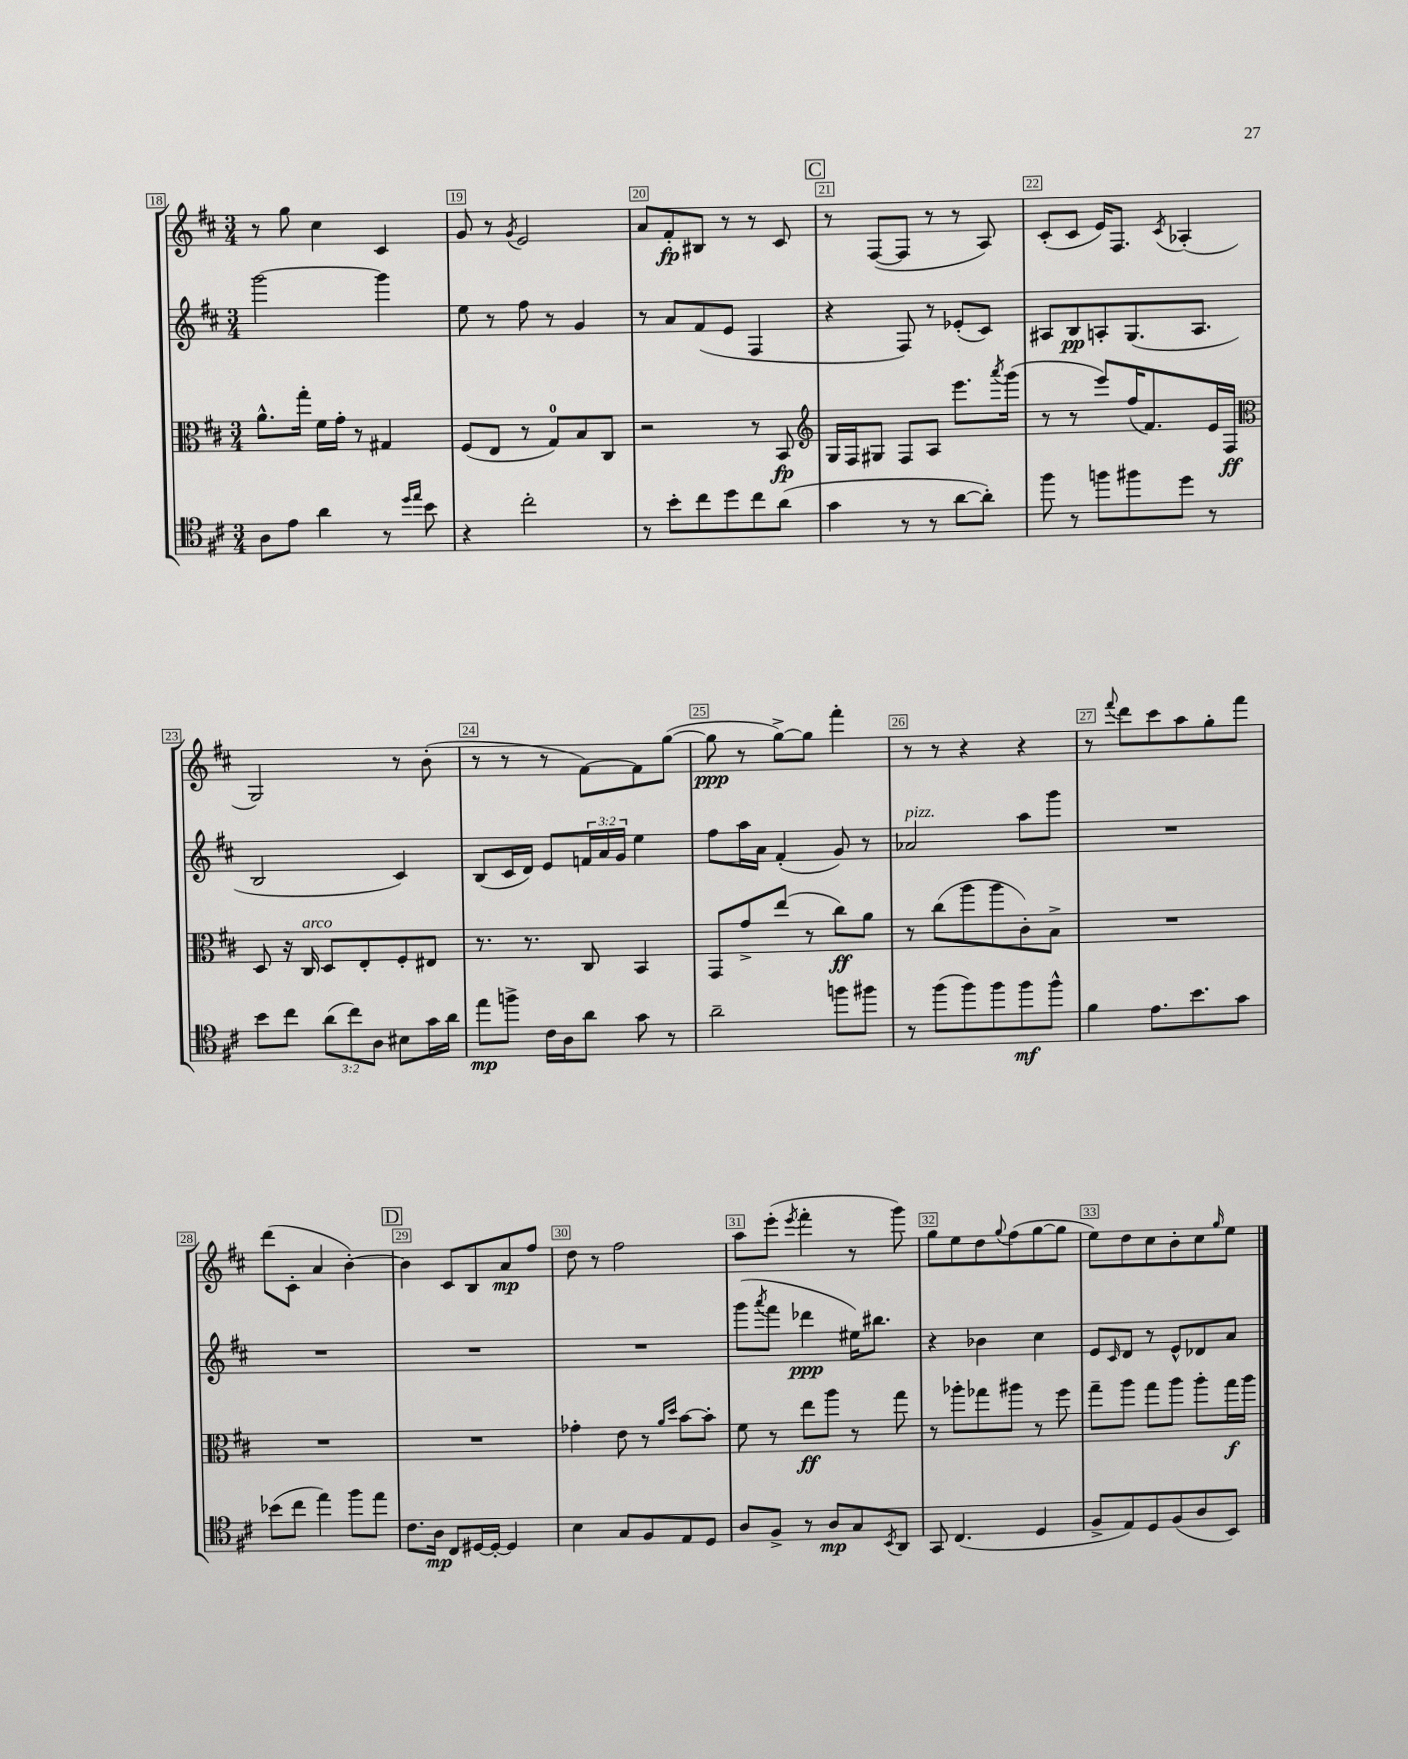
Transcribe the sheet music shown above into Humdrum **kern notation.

**kern	**dynam	**kern	**dynam	**kern	**dynam	**kern	**dynam
*part4	*part4	*part3	*part3	*part2	*part2	*part1	*part1
*staff4	*staff4	*staff3	*staff3	*staff2	*staff2	*staff1	*staff1
*clefC4	*	*clefC3	*	*clefG2	*	*clefG2	*
*k[f#c#]	*	*k[f#c#]	*	*k[f#c#]	*	*k[f#c#]	*
*M3/4	*	*M3/4	*	*M3/4	*	*M3/4	*
=18	=18	=18	=18	=18	=18	=18	=18
8A\L	.	8.a^^\L	.	[2ggg\	.	8r	.
8e\J	.	.	.	.	.	8gg\	.
.	.	16gg'\Jk	.	.	.	.	.
4a\	.	16f#\LL	.	.	.	4cc#\	.
.	.	16g'\JJ	.	.	.	.	.
.	.	8r	.	.	.	.	.
8r	.	4G#X/	.	4ggg\]	.	4c#/	.
16qqdd/LL	.	.	.	.	.	.	.
16qqee/JJ	.	.	.	.	.	.	.
8b\	.	.	.	.	.	.	.
=19	=19	=19	=19	=19	=19	=19	=19
4r	.	(8F#/L	.	8ee\	.	8g/	.
.	.	8E/J	.	8r	.	8r	.
.	.	.	.	.	.	8qg/	.
2cc#'\	.	8r	.	8ff#\	.	2e/	.
.	.	8G/L)	.	8r	.	.	.
.	.	8B/	.	4g/	.	.	.
.	.	8C#/J	.	.	.	.	.
=20	=20	=20	=20	=20	=20	=20	=20
8r	.	2r	.	8r	.	8a/L	.
8b'\L	.	.	.	8a/L	.	8f#'/	fp
8cc#\	.	.	.	(8f#/	.	8B#X/J	.
8dd\	.	.	.	8e/J	.	8r	.
8cc#\	.	8r	.	4F#/	.	8r	.
(8a\J	.	8BB/	fp	.	.	8c#/	.
!!LO:REH:place=s1:t=C
=21	=21	=21	=21	=21	=21	=21	=21
*	*	*clefG2	*	*	*	*	*
4g\	.	16G/LL	.	4r	.	8r	.
.	.	16F#/J	.	.	.	.	.
.	.	8G#X/J	.	.	.	([8F#/L	.
8r	.	8F#/L	.	8F#/)	.	8F#/J]	.
8r	.	8A/J	.	8r	.	8r	.
[8a\L	.	8.eee\L	.	(8e-X'/L	.	8r	.
8a'\J])	.	.	.	8c#/J)	.	8A/)	.
.	.	8qaaa/	.	.	.	.	.
.	.	(16ggg\Jk	.	.	.	.	.
=22	=22	=22	=22	=22	=22	=22	=22
8ff#\	.	8r	.	8A#X/L	.	(8c#'/L	.
8r	.	8r	.	8B/	pp	8c#/J	.
8ffn\L	.	8eee/L)	.	8An'/	.	16e/KL)	.
.	.	.	.	.	.	8.F#/J	.
8ff#X\	.	(16ff#/K	.	(8.G/	.	.	.
.	.	8.f#/)	.	.	.	.	.
.	.	.	.	.	.	8qc#/	.
8dd\J	.	.	.	.	.	(4A-X'/	.
.	.	.	.	8.A/J	.	.	.
8r	.	16e/L	.	.	.	.	.
.	.	16F#/JJ	ff	.	.	.	.
!!LO:LB:g=z
=23	=23	=23	=23	=23	=23	=23	=23
*	*	*clefC3	*	*	*	*	*
8b\L	.	8D/	.	2B/	.	2G/)	.
8cc#\J	.	16r	.	.	.	.	.
!	!	!LO:TX:a:i:t=arco	!	!	!	!	!
.	.	16C#/	.	.	.	.	.
(12a\L	.	8D/L	.	.	.	.	.
12cc#\)	.	.	.	.	.	.	.
.	.	8E'/	.	.	.	.	.
12A\J	.	.	.	.	.	.	.
8B#X\L	.	8F#'/	.	4c#/)	.	8r	.
16g\L	.	8E#X/J	.	.	.	(8b'\	.
16a\JJ	.	.	.	.	.	.	.
=24	=24	=24	=24	=24	=24	=24	=24
8ee\L	mp	8.r	.	(8B/L	.	8r	.
8ffn^\J	.	.	.	16c#/L	.	8r	.
.	.	8.r	.	16d/JJ)	.	.	.
16c#\LL	.	.	.	8e/L	.	8r	.
16A\J	.	.	.	.	.	.	.
8a\J	.	8C#/	.	24fn/L	.	[8f#\L)	.
.	.	.	.	24a/	.	.	.
.	.	.	.	24g/JJ	.	.	.
8g\	.	4BB/	.	4ee\	.	8f#\]	.
8r	.	.	.	.	.	([8gg\J	.
=25	=25	=25	=25	=25	=25	=25	=25
2a~\	.	8GG/L	.	8ff#\L	.	8gg\]	ppp
.	.	8g^/	.	16aa\L	.	8r	.
.	.	.	.	16a\JJ	.	.	.
.	.	(8ee/J	.	(4f#'/	.	[8gg^\L)	.
.	.	8r	.	.	.	8gg\J]	.
8ffn\L	.	8cc#\L)	ff	8g/)	.	4fff#'\	.
8ff#X\J	.	8a\J	.	8r	.	.	.
=26	=26	=26	=26	=26	=26	=26	=26
!	!	!	!	!LO:TX:a:i:t=pizz.	!	!	!
8r	.	8r	.	2a-X/	.	8r	.
(8ff#\L	.	(8cc#\L	.	.	.	8r	.
8ff#\)	.	8aa\	.	.	.	4r	.
8ff#\	.	8aa\	.	.	.	.	.
8ff#\	mf	8c#'\)	.	8aa\L	.	4r	.
8ff#^^\J	.	8B^\J	.	8ggg\J	.	.	.
=27	=27	=27	=27	=27	=27	=27	=27
4f#\	.	2.r	.	2.r	.	8r	.
.	.	.	.	.	.	8qqfff#/	.
.	.	.	.	.	.	8ddd\L	.
8.e\L	.	.	.	.	.	8ccc#\	.
.	.	.	.	.	.	8aa\	.
8.b\	.	.	.	.	.	.	.
.	.	.	.	.	.	8gg'\	.
8g\J	.	.	.	.	.	8fff#\J	.
!!LO:LB:g=z
=28	=28	=28	=28	=28	=28	=28	=28
(8b-X\L	.	2.r	.	2.r	.	(8ddd\L	.
8cc#\J	.	.	.	.	.	8c#'\J	.
4ee\)	.	.	.	.	.	4a/	.
8ff#\L	.	.	.	.	.	[4b'\)	.
8ee\J	.	.	.	.	.	.	.
!!LO:REH:place=s1:t=D
=29	=29	=29	=29	=29	=29	=29	=29
8.c#\L	.	2.r	.	2.r	.	4b\]	.
16A\Jk	mp	.	.	.	.	.	.
8C#/L	.	.	.	.	.	8c#/L	.
[16D#X/L	.	.	.	.	.	8B/	.
16D#'/JJ_	.	.	.	.	.	.	.
4D#/]	.	.	.	.	.	8a/	mp
.	.	.	.	.	.	8ff#/J	.
=30	=30	=30	=30	=30	=30	=30	=30
4B\	.	4g-X'\	.	2.r	.	8dd\	.
.	.	.	.	.	.	8r	.
8G/L	.	8e\	.	.	.	2ff#\	.
8F#/	.	8r	.	.	.	.	.
.	.	16qqa/LL	.	.	.	.	.
.	.	16qqdd/JJ	.	.	.	.	.
8E/	.	[8b\L	.	.	.	.	.
8D/J	.	8b'\J]	.	.	.	.	.
=31	=31	=31	=31	=31	=31	=31	=31
8A/L	.	8f#\	.	(8ggg\L	.	8aa\L	.
.	.	.	.	8qaaa/	.	.	.
8F#^/J	.	8r	.	8fff#\J	.	(8eee'\J	.
.	.	.	.	.	.	8qeee/	.
8r	.	8ee\L	ff	4ddd-X\	ppp	4fff#'\	.
8A/L	mp	8aa\J	.	.	.	.	.
8G/	.	8r	.	16ee#X\KL)	.	8r	.
.	.	.	.	8.bb#X\J	.	.	.
8qBB/	.	.	.	.	.	.	.
8AA/J	.	8gg\	.	.	.	8ggg\)	.
=32	=32	=32	=32	=32	=32	=32	=32
8GG/	.	8r	.	4r	.	8gg\L	.
(4.C#/	.	8aa-X'\L	.	.	.	8ee\	.
.	.	8gg-X\	.	4b-X\	.	8dd\	.
.	.	.	.	.	.	8qqgg/	.
.	.	8aa#X\J	.	.	.	(8ff#\	.
4D/	.	8r	.	4cc#\	.	[8gg\	.
.	.	8ff#\	.	.	.	8gg\J]	.
=33	=33	=33	=33	=33	=33	=33	=33
8F#^/L	.	8gg~\L	.	8e/L	.	8ee\L)	.
.	.	.	.	16qqc#/	.	.	.
8E/)	.	8aa\J	.	8d/J	.	8dd\	.
8D/	.	8gg\L	.	8r	.	8cc#\	.
(8F#/	.	8aa\J	.	8e^^/L	.	8b'\	.
8A/	.	8aa'\L	.	8d-X/	.	8cc#\	.
.	.	.	.	.	.	16qqgg/	.
8BB/J)	.	16gg\L	f	8a/J	.	8ee\J	.
.	.	16aa\JJ	.	.	.	.	.
==	==	==	==	==	==	==	==
*-	*-	*-	*-	*-	*-	*-	*-
